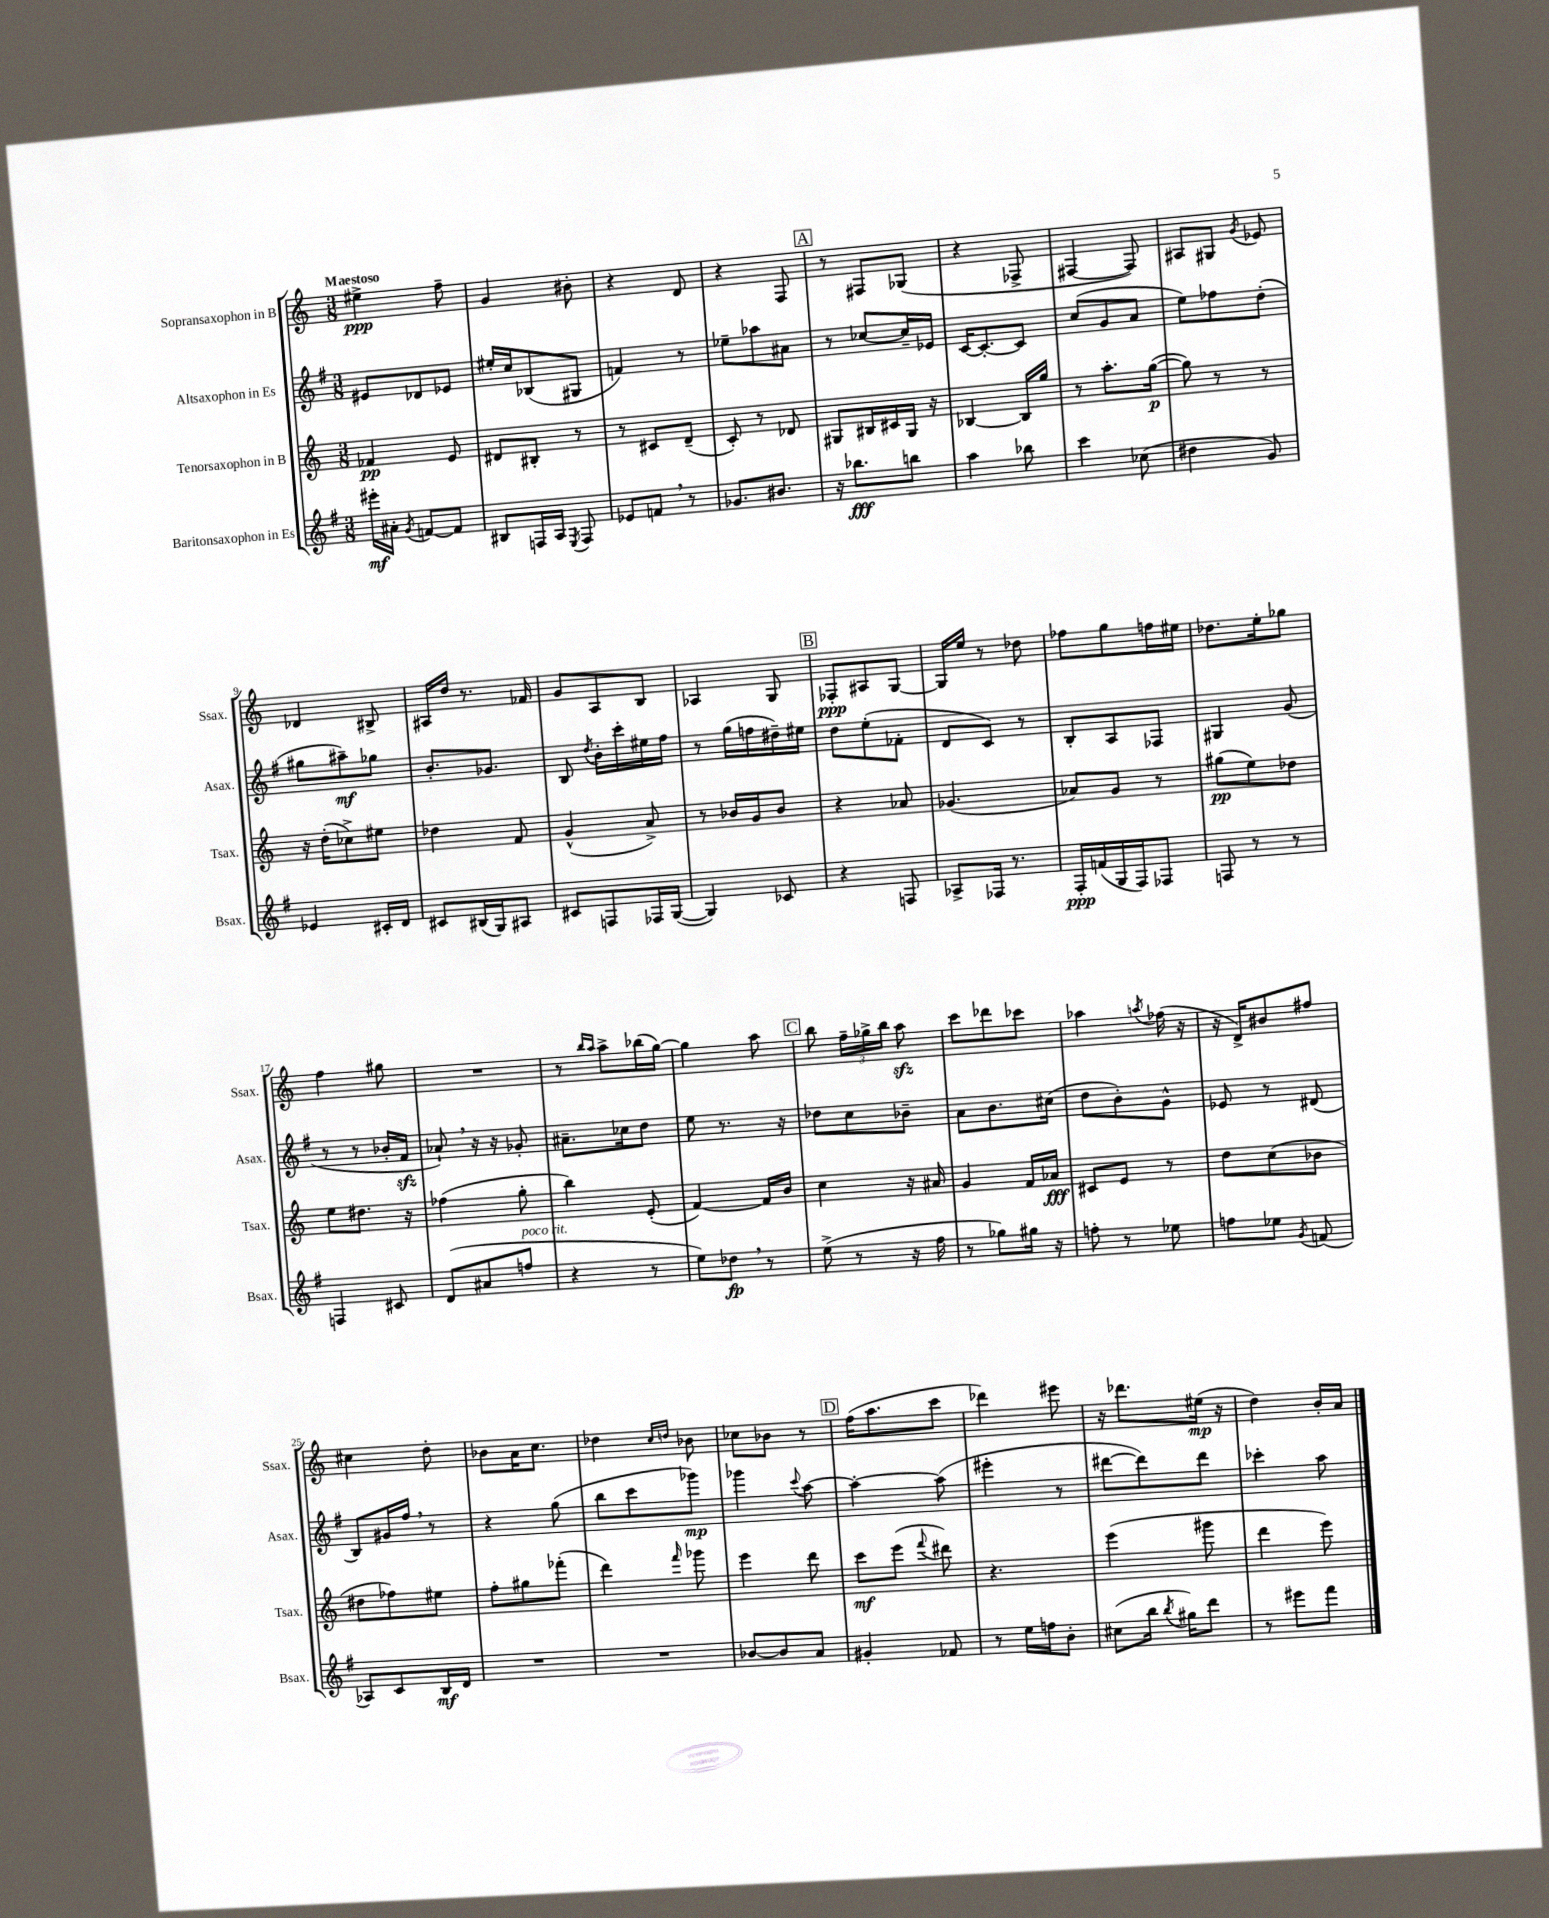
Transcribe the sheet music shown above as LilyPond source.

<<
\new StaffGroup <<
\new Staff = "s0" \with { instrumentName = "Sopransaxophon in B" shortInstrumentName = "Ssax." } {
    \clef treble \key c \major \numericTimeSignature \time 3/8 \tempo "Maestoso"
    \autoBeamOff eis''4->\ppp f''8-- |
    g'4 bis'8-. |
    r4 d'8 |
    r4 f8 |
    \mark \markup { \box "A" } r8 fis8[ ges8]( |
    r4 fes8-> |
    fis4~ fis8) |
    ais8[ gis8] \acciaccatura { g'8 } ees'8 |
    des'4 bis8-> |
    ais16[ d''16] r8. fes'16 |
    g'8[ a8 b8] |
    aes4 g8 |
    \mark \markup { \box "B" } fes8[-.\ppp ais8 g8]~ |
    g16[ e''16] r8 des''8 |
    fes''8[ g''8 f''16 eis''16] |
    des''8.[ e''16-. ges''8] |
    f''4 gis''8 |
    R4. |
    r8 \grace { b''16[ a''16] } a''8[-> bes''16( g''16]~) |
    g''4 a''8 |
    \mark \markup { \box "C" } b''8 \tuplet 3/2 { f''16[-- ges''16-> b''16] } a''8\sfz |
    c'''8[ des'''8 ces'''8] |
    aes''4 \acciaccatura { a''8 } fes''16( r16 |
    r16 d'16[->) bis'8 fis''8] |
    cis''4 d''8-. |
    bes'8[ a'16 c''8.] |
    des''4 \grace { c''16[ d''16] } bes'8 |
    ces''8[ bes'8] r8 |
    \mark \markup { \box "D" } f''16[( a''8. c'''8] |
    des'''4) eis'''8 |
    r16 des'''8.[ eis''16]\mp( r16 |
    d''4) b'16[-. a'16] \bar "|." |
}
\new Staff = "s1" \with { instrumentName = "Altsaxophon in Es" shortInstrumentName = "Asax." } {
    \clef treble \key g \major \numericTimeSignature \time 3/8
    \autoBeamOff eis'8[ des'8 ees'8] |
    eis''16[-. c''16 bes8( gis8] |
    f'4) r8 |
    ees''8[-- aes''8 ais'8] |
    \mark \markup { \box "A" } r8 ces''8[~ ces''16-- ees'16] |
    c'16[~ c'8.~-. c'8] |
    c''8[( g'8 a'8] |
    e''8[) fes''8 d''8]-.( |
    gis''8[ ais''8--\mf) ges''8] |
    b'8.[-. ges'8.] |
    b8 \acciaccatura { d''8 } b'16[-. c'''16-. eis''16 fis''16] |
    r8 g''16[( f''16 dis''16--) eis''16] |
    \mark \markup { \box "B" } d''8[ e''8-.( fes'8]-. |
    d'8[ c'8]) r8 |
    b8[-. a8 fes8] |
    gis4 g'8( |
    r8 r8 bes'16[-. fis'16]\sfz |
    aes'8-!) \breathe r16 r16 ges'8-. |
    ais'8.[-- ces''16 d''8] |
    e''8 r8. r16 |
    \mark \markup { \box "C" } des''8[ c''8 bes'8]-- |
    a'8[ b'8. cis''16]( |
    d''8[ b'8-.) g'8]-^ |
    ees'8 r8 dis'8( |
    b8[) gis'16 fis''16] \breathe r8 |
    r4 g''8( |
    b''8[ c'''8 ges'''8]\mp) |
    ges'''4 \appoggiatura { c'''8 } a''8~ |
    \mark \markup { \box "D" } a''4~-. a''8( |
    eis'''4-. r8 |
    dis'''8[~ dis'''8) dis'''8] |
    ces'''4-. a''8 \bar "|." |
}
\new Staff = "s2" \with { instrumentName = "Tenorsaxophon in B" shortInstrumentName = "Tsax." } {
    \clef treble \key c \major \numericTimeSignature \time 3/8
    \autoBeamOff fes'4\pp e'8 |
    dis'8[ bis8]-. r8 |
    r8 cis'8[ d'8]--( |
    c'8-.) r8 des'8 |
    \mark \markup { \box "A" } gis8[ bis16 cis'16 gis16] r16 |
    bes4~ bes16[ g''16] |
    r8 a''8.[-. g''16]~\p( |
    g''8) r8 r8 |
    r16 d''16[-.( ces''8->) eis''8] |
    des''4 f'8 |
    g'4-^( a'8->) |
    r8 bes'16[ g'16 bes'8] |
    \mark \markup { \box "B" } r4 aes'8 |
    ges'4.( |
    aes'8[) g'8] r8 |
    gis''8[\pp( e''8) des''8] |
    e''8[ dis''8.] r16 |
    fes''4( g''8-. |
    b''4) e'8-.( |
    f'4~) f'16[ b'16] |
    \mark \markup { \box "C" } c''4 r16 ais'16 |
    g'4 f'16[ aes'16]\fff |
    cis'8[ e'8] r8 |
    d''8[ c''8( bes'8] |
    dis''8[ fes''8) eis''8] |
    f''8[-. gis''8 fes'''8]-.( |
    d'''4) \grace { f'''16 } ges'''8 |
    e'''4 d'''8 |
    \mark \markup { \box "D" } c'''8[\mf e'''8]( \appoggiatura { f'''8 } dis'''8) |
    r4. |
    e'''4( gis'''8 |
    d'''4 e'''8) \bar "|." |
}
\new Staff = "s3" \with { instrumentName = "Baritonsaxophon in Es" shortInstrumentName = "Bsax." } {
    \clef treble \key g \major \numericTimeSignature \time 3/8
    \autoBeamOff eis'''16[-.\mf ais'16]-. \acciaccatura { g'8 } f'8[~ f'8] |
    bis8[ f16 a16] \acciaccatura { e8 } f8 |
    ees'8[ f'8] \breathe r8 |
    ges'8.[ bis'8.] |
    \mark \markup { \box "A" } r16 bes''8.[\fff b''8] |
    a''4 bes''8 |
    c'''4 ces''8( |
    dis''4 g'8) |
    ees'4 cis'16[-. d'16] |
    cis'8[ bis16( g16) ais8] |
    cis'8[ f8 fes16 g16]~( |
    g4) ces'8 |
    \mark \markup { \box "B" } r4 f8 |
    aes8[-> fes16] r8. |
    fis16[-.\ppp f'16( g16 fis16) fes8] |
    f8 r8 r8 |
    f4 cis'8 |
    d'8[( ais'8 f''8]^\markup { \italic "poco rit." } |
    r4 r8 |
    e''8[) des''8]\fp \breathe r8 |
    \mark \markup { \box "C" } e''8->( r8 r16 fis''16 |
    r8 ges''8[) gis''16] r16 |
    f''8-. r8 ees''8 |
    f''8[ ees''8] \acciaccatura { g'8 } f'8( |
    aes8[) c'8 b16\mf d'16] |
    R4. |
    R4. |
    bes'8[~ bes'8 a'8] |
    \mark \markup { \box "D" } gis'4-. fes'8 |
    r8 e''16[ f''16 b'8]-. |
    cis''8[( b''16] \acciaccatura { b''8 } gis''16[) d'''8] |
    r8 eis'''8[ fis'''8] \bar "|." |
}
>>
>>
